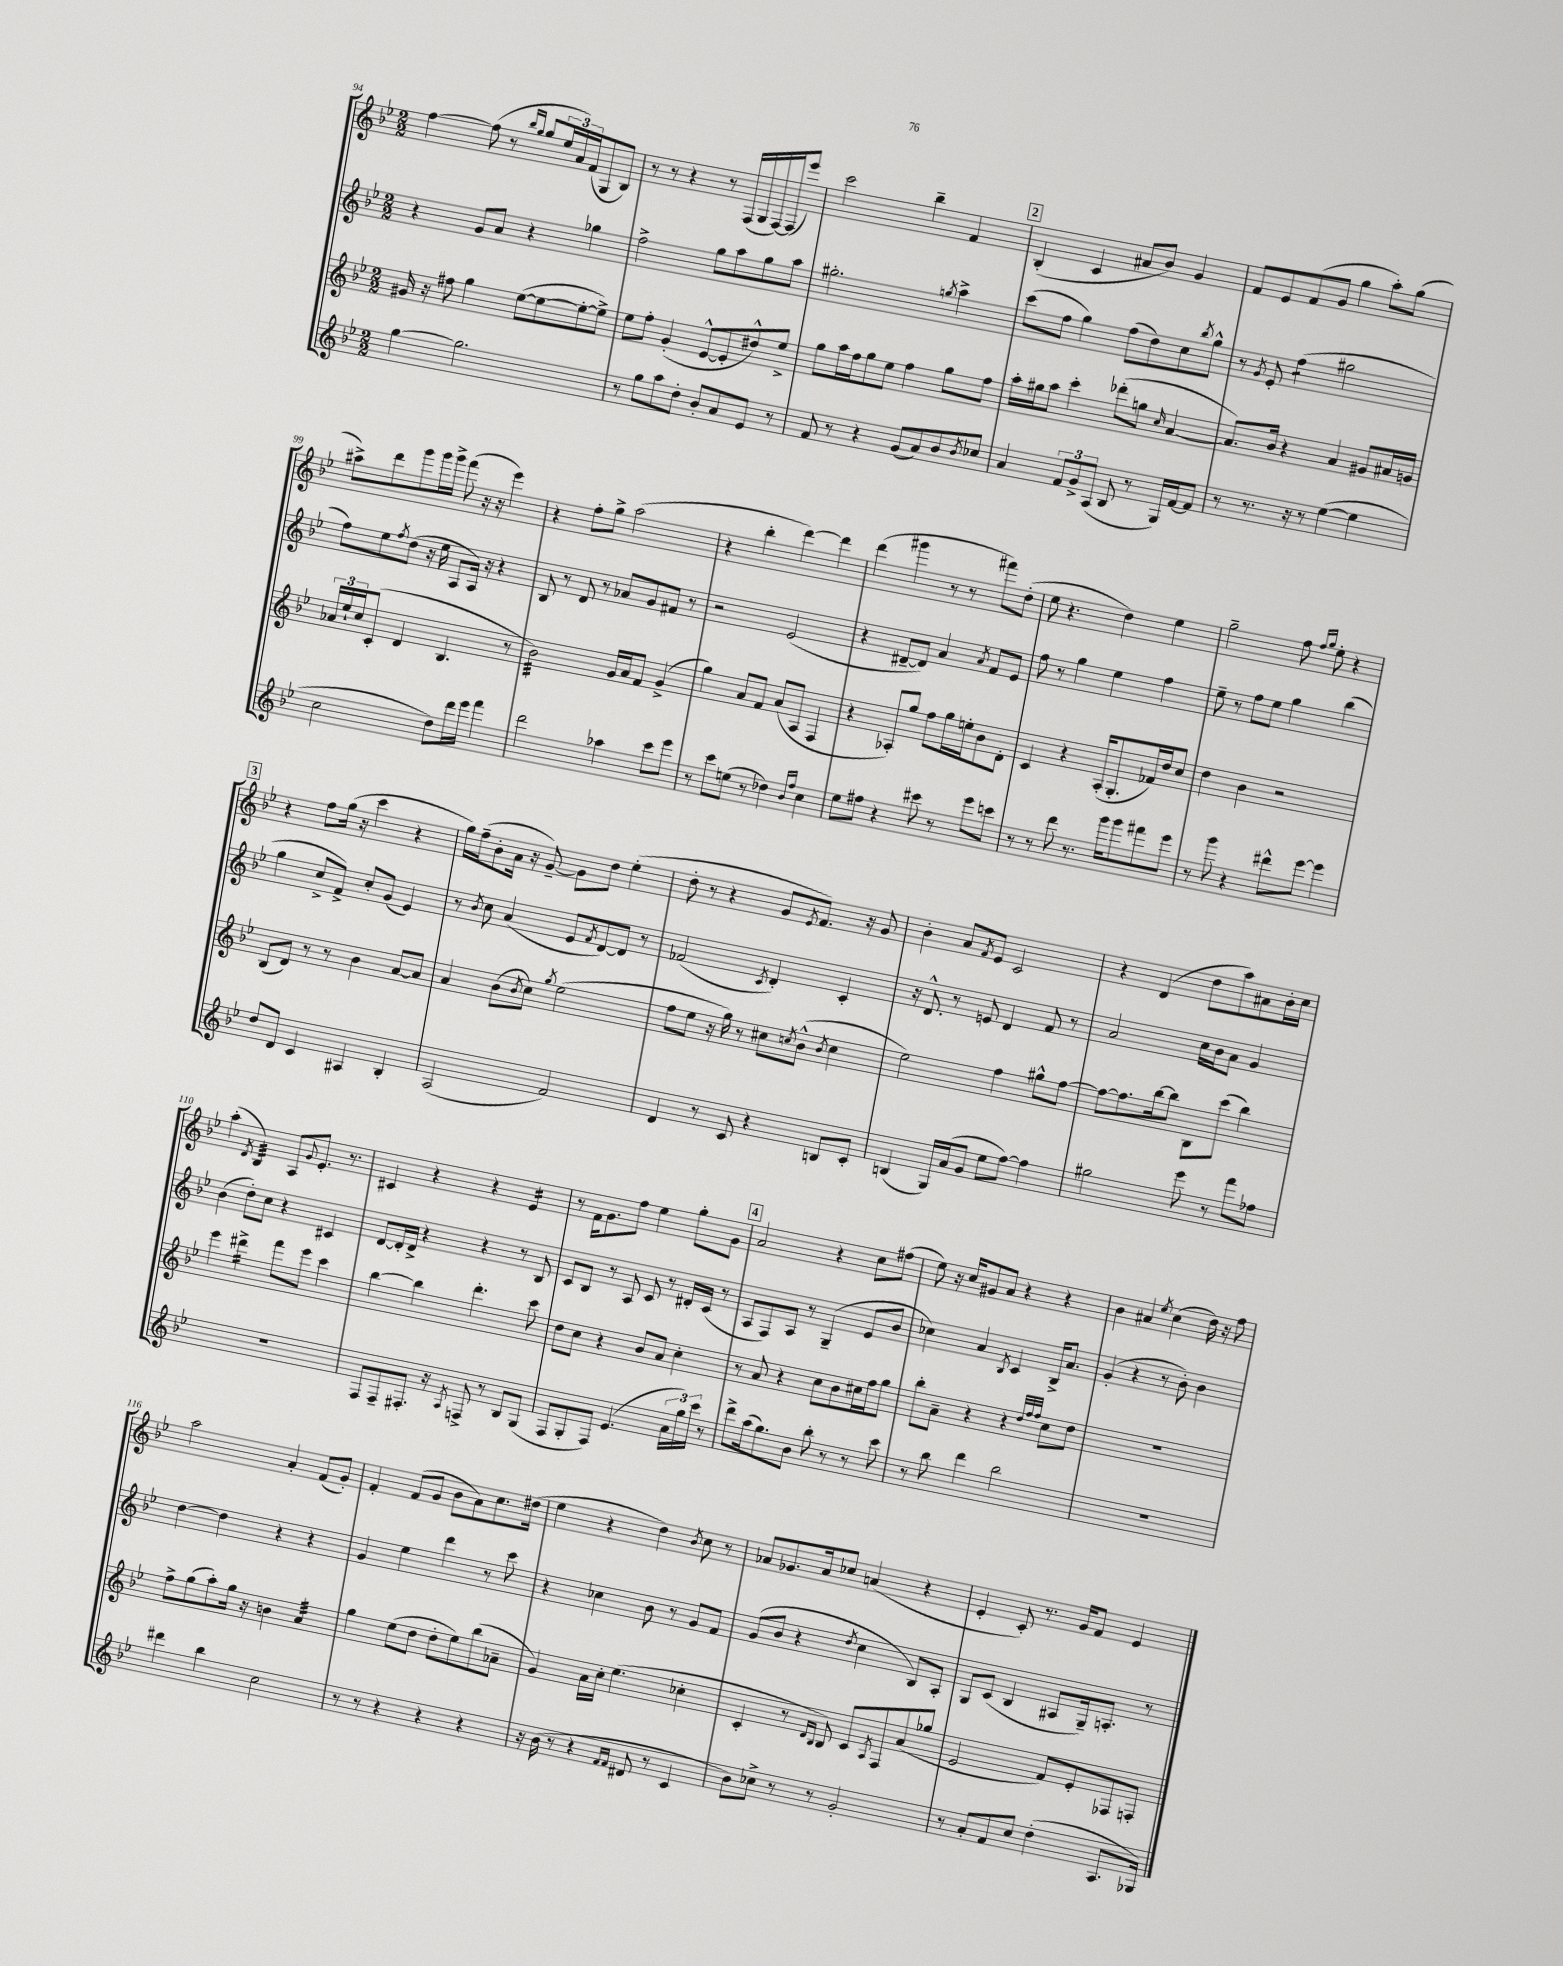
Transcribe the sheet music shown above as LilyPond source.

<<
\new StaffGroup <<
\new Staff = "s0" {
    \clef treble \key bes \major \numericTimeSignature \time 2/2
    f''4~ f''8( r8 \grace { bes''16 g''16 } g''8 \tuplet 3/2 { ees''16 a'16) f'16( } g8 bes8) |
    r8 r8 r4 r8 f16( g16 f16~) f16( ees'''8) |
    c'''2 bes''4-- f'4 |
    \mark \markup { \box "2" } bes4-.( c'4 ais'8 bes'8) g'4 |
    f'8 ees'8 f'8( g'8 g''4 a''8-.) g''8( |
    ais''8->) d'''8 g'''8 g'''16 g'''16-> f'''8( r16 r16 ees'''4) |
    r4 f''8-. g''8-> a''2( |
    r4 bes''4-. d'''4~) d'''4 |
    d'''4( gis'''4 r8 r8 fis'''8) d''8-.( |
    ees''8 r4. d''4) ees''4 |
    g''2-- f''8 \grace { f''16 g''16 } ees''8-. r4 |
    \mark \markup { \box "3" } r4 f''8 g''16( r16 c'''4 r4 |
    g''16) f''16--( bes'8-. a'16 r16 g'8~--) g'8 d''8 ees''4-.( |
    d''8-. r8 r4 g'8 \acciaccatura { ees'8 } f'8.) r16 g'8 |
    bes'4-. a'8 \acciaccatura { f'8 } ees'8 c'2 |
    r4 d'4( d''8 a''8) ais'8 bes'16-. c''16 |
    a''4-.( \acciaccatura { d'8 } bes4:32) a8 \appoggiatura { g'8 } ees'8.-. r8. |
    cis'4 r4 r4 ees'4:16 |
    r8 f'16 g'8. f''8 ees''4 g''8-. g'8 |
    \mark \markup { \box "4" } a'2 r4 c''8 fis''8( |
    ees''8) r16 c''16 gis'8 a'8 r4 r4 |
    bes'4 ais'4 \acciaccatura { ees''8 } c''4( d''16) r16 f''8 |
    a''2 a'4-. f'8( g'8-.) |
    f'4-. f'8( g'8 bes'8 a'8) c''8. dis''16( |
    ees''4 r4 d''4) \acciaccatura { bes'8 } c''8 r8 |
    aes'8 ges'8. aes'16 ces''8 a'4( r4 |
    ees'4-. c'8-.) r8. g'16 f'8 ees'4 \bar "|." |
}
\new Staff = "s1" {
    \clef treble \key bes \major \numericTimeSignature \time 2/2
    r4 g'8 a'8 r4 ges''4 |
    f''2-> g''8 a''8 g''8 a''8 |
    gis''2.-. \acciaccatura { g''8 } a''4-> |
    \mark \markup { \box "2" } c'''8( f''8 g''4) f''8( d''8) c''8 \acciaccatura { bes''8 } g''8-^ |
    r8 \acciaccatura { g'8 } ees'8-. f''4:8( gis''2 |
    f''8) ees''8 \acciaccatura { f''8 } d''8( r16 ees''16 a8 a16) r16 r4 |
    bes8 r8 d'8 r8 aes'8 g'8 fis'8 r8 |
    r2 ees'2( |
    r4 dis'8~-- dis'8) a'4 \acciaccatura { a'8 } f'8 ees'8 |
    f''8 r8 g''4 ees''4 f''4 |
    ees''8-- r8 f''8 ees''8 g''4 bes''4( |
    \mark \markup { \box "3" } g''4 c''8-> f'8->) c''8-. g'8( ees'4) |
    r8 \acciaccatura { bes'8 } c''8 a'4( ees'8 \acciaccatura { f'8 } d'8~) d'8 r8 |
    fes'2( \acciaccatura { c'8 } d'4-.) c'4-. |
    r16 d'8.-^ r8 e'8 d'4 f'8 r8 |
    a'2 c''16 bes'16 a'8 g'4 |
    bes'4( d''8-.) c''8 r4 cis'4 |
    d'8~ d'16-. d'16-> r4 r4 r8 bes8 |
    c'8 bes8 r8 a8 c'8 r8 dis'16-. c'16( r8 |
    \mark \markup { \box "4" } a8 f8) a8 r8 g4--( ees'8 bes'8 |
    ces''4) a'4 \acciaccatura { bes8 } c'4 bes16-> a'8. |
    g'4-.( r4 r8 bes'8-.) bes'4 |
    d''4~ d''4 r4 r4 |
    g'4 ees''4 d'''4 r8 c'''8 |
    r4 ces''4 bes'8 r8 g'8 f'8 |
    g'8( bes'8 r4 \acciaccatura { d''8 } c''4 bes8) a8-. |
    g8 c'8( bes4 ais8 g16--) a8.-. r8 \bar "|." |
}
\new Staff = "s2" {
    \clef treble \key bes \major \numericTimeSignature \time 2/2
    gis'16 r16 fis''8 g''4 ees''8~( ees''8~ ees''8~-. ees''8->) |
    ees''8 f''8-. g'4-.( ees'8~-^ ees'8-. dis''8-^) ees''8-> |
    g''8 a''16 f''16 g''8 ees''8 f''4 g''8 f''8 |
    \mark \markup { \box "2" } a''16-. gis''16 a''8 c'''4-. des'''8-.( g''8 \grace { c''16 } a'4~ |
    a'8.) bes'16 r4 a'4 gis'8 ais'16 g'16 |
    \tuplet 3/2 { aes'16 ees''16-! c''16 } c'8-.( d'4 bes4. r8 |
    bes'2:32) g'16 a'16 f'8 g'4->( |
    g''4) a'8 f'8 a'8( a8 f4 |
    r4 aes8-.) g''8 f''8 g''16 e''16-. bes'8 d'8-. |
    c'4 r4 a16-.( g8.-. fes'16) d''16 c''8 |
    d''4 bes'4 r2 |
    \mark \markup { \box "3" } bes8( d'8) r8 r8 bes'4 a'8~ a'8 |
    a'4 bes'8( \acciaccatura { bes'8 } c''8) \acciaccatura { g''8 } ees''2( |
    f''8 ees''8 r16 g''16) r8 cis''8 \acciaccatura { c''8 } bes'8-^( \acciaccatura { bes'8 } c''4 |
    ees''2) f''4 gis''8-^ f''8~ |
    f''8~ f''8. bes''16~ bes''8 bes8 c'''8( bes''4) |
    ees'''4 dis'''4:16-> f'''8 ees'''8 c'''4 |
    bes''4~ bes''4 d'''4.-. c'''8 |
    d''8 c''8 r4 bes'8 a'8 c''4-. |
    \mark \markup { \box "4" } r8 a'8 r4 c''8 bes'8 cis''16 f''16 g''8 |
    bes''8-. a'8-- r4 r4 \grace { d''32 f''32 f''32 } c''8 d''8 |
    R1 |
    f''8-> g''8( a''8-.) g''16 r16 b'4 a'4:32 |
    g''4 ees''8( d''8 d''8-. ees''8) bes''8( aes'8-- |
    g'4) a'16 c''16-. ees''4.( ces''4-. |
    c'4-. r8 \grace { d'16 bes16 } bes8) c'8 \acciaccatura { a8 } f8 a'8( ges''8 |
    ees'2 f'8) ees'8-. fes8 f8-. \bar "|." |
}
\new Staff = "s3" {
    \clef treble \key bes \major \numericTimeSignature \time 2/2
    g''4~ g''2. |
    r8 g''8 a''8 d''8-. bes'8-. a'8 ees'8 r8 |
    f'8 r8 r4 g'8( a'8) bes'8 \acciaccatura { bes'8 } ces''8 |
    \mark \markup { \box "2" } a'4 \tuplet 3/2 { f'8 g'8-> a8( } bes8 r8 g16) f'16~ f'8 |
    r8 r8. r16 r8 ees''4~( ees''4 |
    c''2 d''8) d'''16 ees'''16 f'''4 |
    d'''2 aes''4 c'''8 ees'''8 |
    r8 c'''8 e''8( r8 des''4) \grace { bes'16 f''16 } c''4 |
    ees''8 fis''8 r4 cis'''8 r8 ees'''8 c'''8 |
    r8 r8 d'''8 r8. g'''16 g'''8 fis'''8 ees'''8 |
    r8 g'''8 r4 dis'''8-^ ees'''8~ ees'''4 |
    \mark \markup { \box "3" } d''8 d'8 c'4 ais4 bes4-. |
    a2( f'2) |
    d'4 r8 c'8 r4 b8 c'8-. |
    b4( g16) a'16( g'8 ees''8 f''8~) f''4 |
    gis''2 ees'''8 r8 f'''8 fes''8 |
    R1 |
    f8 f8-- fis8.-. r16 \acciaccatura { a8 } f8-> r8 bes8 g8( |
    f8 g8-. f8) ees'4.( \tuplet 3/2 { a'16 g''16) c'''16 } r8 |
    \mark \markup { \box "4" } d'''8-> a''16( g''8.) bes'8 bes''8-. r8 r8 c'''8 |
    r8 bes''8 d'''4 bes''2 |
    R1 |
    dis'''4 bes''4 c''2 |
    r8 r8 r4 r4 r4 |
    r16 bes'16( r8 r4 \grace { f'16 f'16 } dis'8 r8 c'4 |
    bes'8) ces''8-> r8 r8 g'2-. |
    r8 a'8-. f'8 c''8 d''4-.( a8. ges16) \bar "|." |
}
>>
>>
\layout { \context { \Score currentBarNumber = #94 } }
